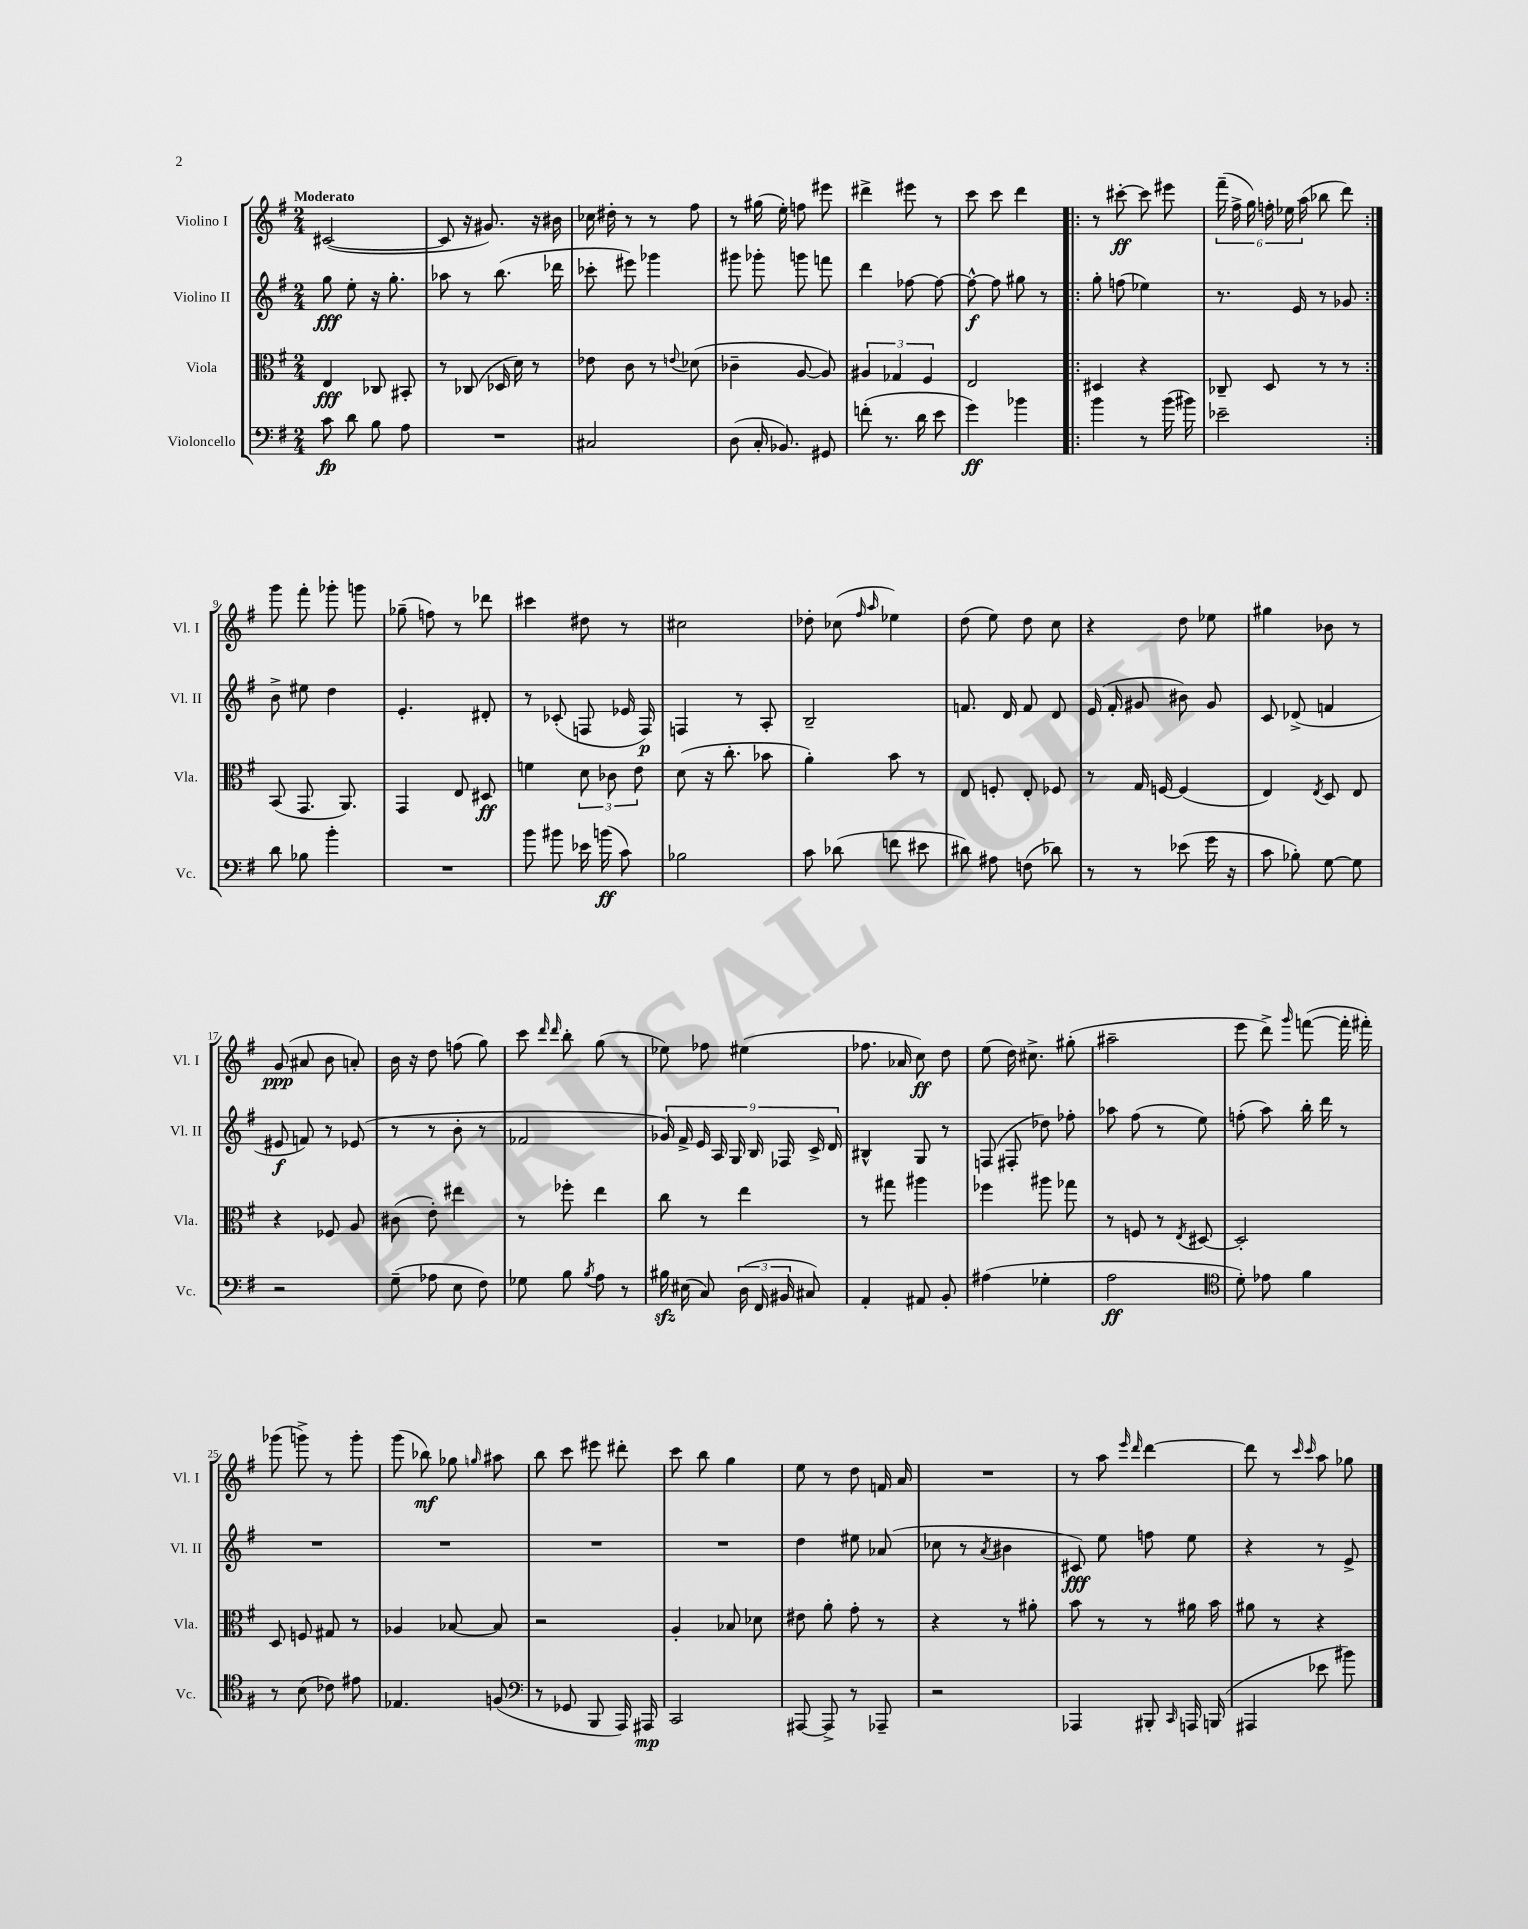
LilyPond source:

<<
\new StaffGroup <<
\new Staff = "s0" \with { instrumentName = "Violino I" shortInstrumentName = "Vl. I" } {
    \clef treble \key g \major \numericTimeSignature \time 2/4 \tempo "Moderato"
    \autoBeamOff cis'2~( |
    cis'8 r16 gis'8.) r16 bis'16 |
    ces''16 dis''16-. r8 r8 fis''8 |
    r8 gis''16( e''16-.) f''8 eis'''8 |
    dis'''4-> eis'''8 r8 |
    c'''8 c'''8 d'''4 |
    \repeat volta 2 { r8 cis'''8~-.\ff cis'''8 eis'''8 |
    \tuplet 6/4 { fis'''16--( fis''16-> g''16) f''16-. ees''16 a''16( } bes''8 d'''8) | }
    g'''8 fis'''8-. ges'''8-. g'''8 |
    ges''8--( f''8) r8 des'''8 |
    cis'''4 dis''8 r8 |
    cis''2 |
    des''8-. ces''8( \grace { fis''16 a''16 } ees''4) |
    d''8( e''8) d''8 c''8 |
    r4 d''8 ees''8 |
    gis''4 bes'8 r8 |
    g'8\ppp( ais'8 b'8 a'8-.) |
    b'16 r16 d''8 f''8( g''8) |
    c'''8 \grace { d'''16 d'''16 } b''8-. g''8( r8 |
    ees''8) fes''8 eis''4( |
    fes''8. aes'16 c''8\ff) d''8 |
    e''8( d''16) cis''8.-> gis''8-.( |
    ais''2-- |
    e'''8 d'''8->) \grace { g'''16 } f'''8~( f'''16-. fis'''16-.) |
    ges'''8( g'''8->) r8 g'''8-. |
    g'''8( bes''8\mf) ges''8 \grace { g''16 } ais''8 |
    b''8 c'''8 eis'''8 dis'''8-. |
    c'''8 b''8 g''4 |
    e''8 r8 d''8 f'16 a'16 |
    R2 |
    r8 a''8 \grace { e'''16 d'''16 } d'''4~ |
    d'''8 r8 \grace { c'''16 c'''16 } a''8 ges''8 \bar "|." |
}
\new Staff = "s1" \with { instrumentName = "Violino II" shortInstrumentName = "Vl. II" } {
    \clef treble \key g \major \numericTimeSignature \time 2/4
    \autoBeamOff g''8\fff e''8-. r16 g''8.-. |
    aes''8 r8 b''8.( des'''16 |
    ces'''8-. eis'''8) ges'''4 |
    gis'''8 ges'''8-. g'''8 f'''8 |
    d'''4 fes''8~ fes''8~ |
    fes''8~-^\f fes''8 gis''8 r8 |
    \repeat volta 2 { g''8-. f''8( ees''4) |
    r8. e'16 r8 ges'8 | }
    b'8-> eis''8 d''4 |
    e'4.-. dis'8-. |
    r8 ces'8-.( f8 ees'16 f16\p) |
    f4 r8 a8-. |
    b2-- |
    f'8. d'16 f'8 d'8 |
    e'16( fis'16-. gis'8 bis'8) gis'8 |
    c'8 des'8->( f'4 |
    eis'8\f f'8) r8 ees'8( |
    r8 r8 b'8-. r8 |
    fes'2 |
    \tuplet 9/8 { ges'16) fis'16-> e'16 a16 g16 b16 fes16 c'16-> d'16 } |
    bis4-^ g8 r8 |
    f8( fis8-. des''8) fes''8-. |
    aes''8 fis''8( r8 e''8) |
    f''8-.( a''8) b''16-. d'''16 r8 |
    R2 |
    R2 |
    R2 |
    R2 |
    d''4 eis''8 aes'8( |
    ces''8 r8 \acciaccatura { a'8 } bis'4 |
    cis'8\fff) e''8 f''8 e''8 |
    r4 r8 e'8-> \bar "|." |
}
\new Staff = "s2" \with { instrumentName = "Viola" shortInstrumentName = "Vla." } {
    \clef alto \key g \major \numericTimeSignature \time 2/4
    \autoBeamOff e4\fff ces8 bis,8-. |
    r8 ces8( des16 d'16) r8 |
    ees'8 c'8 r8 \appoggiatura { e'8 } des'8( |
    ces'4-- a8~ a8) |
    \tuplet 3/2 { ais4 ges4 fis4 } |
    e2 |
    \repeat volta 2 { dis4 r4 |
    ces8-- d8 r8 r8 | }
    b,8( g,8. a,8.) |
    g,4 e8 dis8\ff |
    f'4 \tuplet 3/2 { d'8 ces'8 e'8 } |
    d'8( r16 c''8.-. bes'8 |
    a'4-.) b'8 r8 |
    e8 f8-. e8-. fes8 |
    r8 g16 f16~ f4( |
    e4) \acciaccatura { e8 } d8 e8 |
    r4 fes8 a8 |
    cis'8( e'8-.) eis''4 |
    r8 fes''8-. e''4 |
    c''8 r8 e''4 |
    r8 gis''8 ais''4 |
    fes''4 ais''8 ges''8 |
    r8 f8 r8 \acciaccatura { e8 } dis8~ |
    dis2-. |
    d8 f8 gis8 r8 |
    aes4 bes8~ bes8 |
    r2 |
    a4-. bes8 des'8 |
    eis'8 a'8-. g'8-. r8 |
    r4 r8 ais'8-. |
    b'8 r8 r8 ais'16 b'16 |
    ais'8 r8 r4 \bar "|." |
}
\new Staff = "s3" \with { instrumentName = "Violoncello" shortInstrumentName = "Vc." } {
    \clef bass \key g \major \numericTimeSignature \time 2/4
    \autoBeamOff c'8\fp d'8 b8 a8 |
    R2 |
    cis2 |
    d8( c16-. bes,8.) gis,8 |
    f'8-.( r8. d'16 e'8 |
    g'4\ff) bes'4 |
    \repeat volta 2 { b'4 r8 b'16( bis'16) |
    ees'2-- | }
    d'8 bes8 b'4-. |
    R2 |
    b'8 bis'8 ees'16 b'16\ff( c'8) |
    bes2 |
    c'8 des'8( f'8 eis'8 |
    dis'8) ais8 f8( des'8) |
    r8 r8 ees'8( g'16 r16 |
    c'8 bes8-.) g8~ g8 |
    r2 |
    g8--( aes8 e8 fis8) |
    ges8 b8 \acciaccatura { b8 } a8 r8 |
    bis16\sfz eis16( c8) \tuplet 3/2 { d16( fis,16 bis,16 } cis8) |
    a,4-. ais,8 b,8-. |
    ais4( ges4-. |
    a2\ff |
    \clef tenor d'8-.) ees'8 fis'4 |
    r8 b8( ces'8) eis'8 |
    ees4. f8( |
    \clef bass r8 ges,8 b,,8 a,,16) ais,,16\mp |
    c,2 |
    ais,,8~ ais,,8-> r8 aes,,8-- |
    r2 |
    aes,,4 bis,,8-. \grace { c,16 } a,,16 b,,16( |
    ais,,4 ees'8 bis'8) \bar "|." |
}
>>
>>
